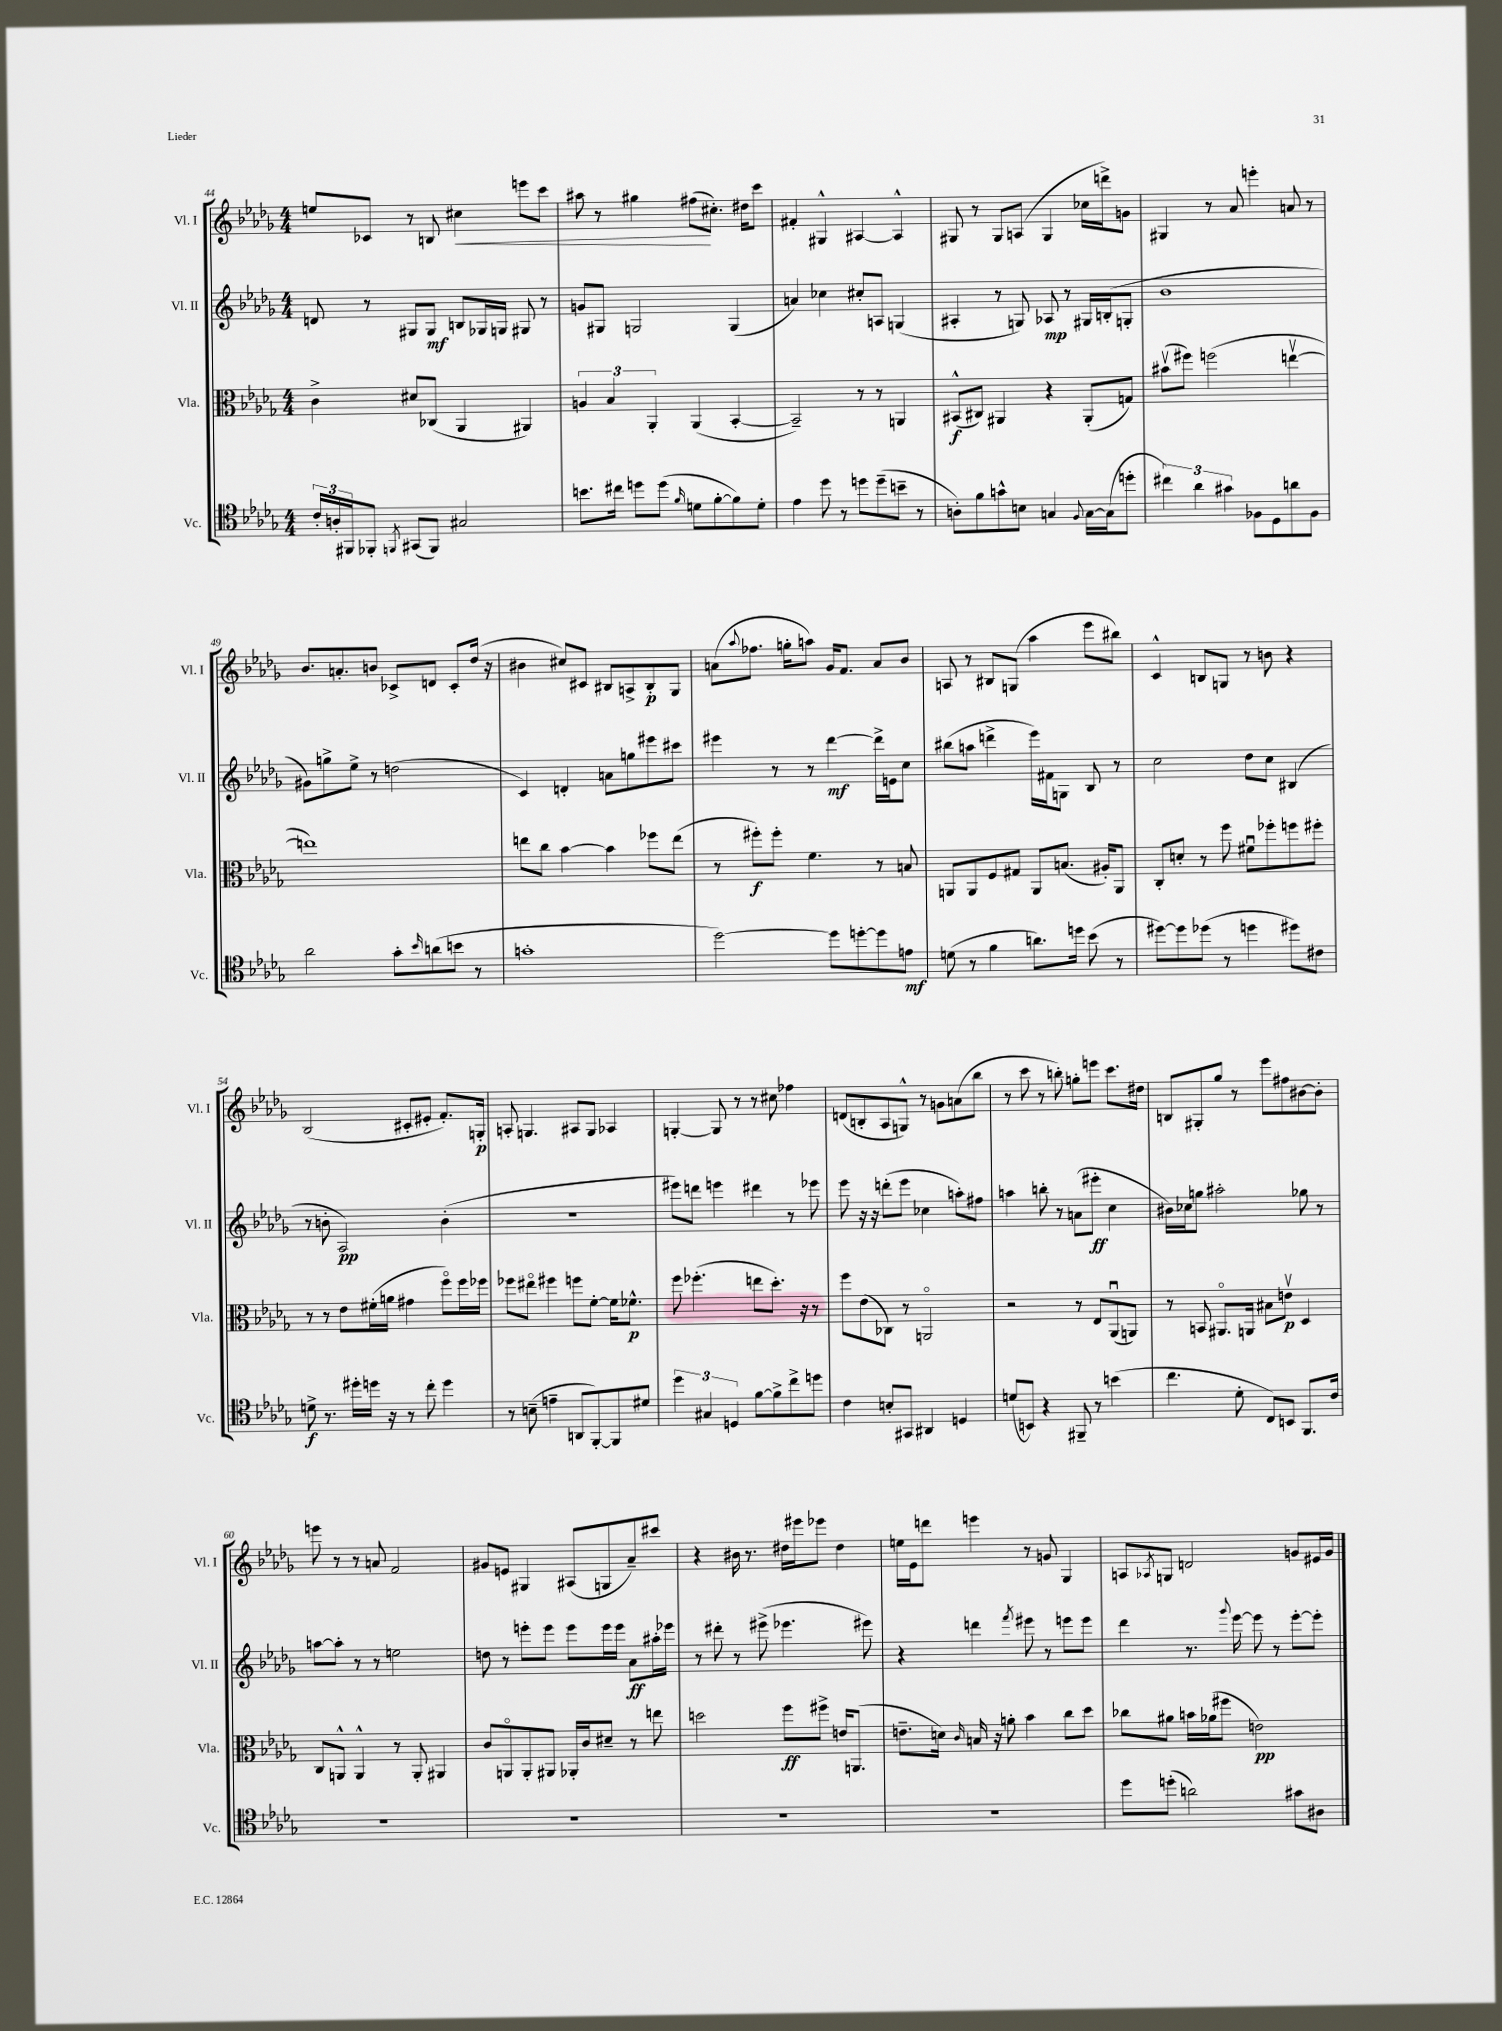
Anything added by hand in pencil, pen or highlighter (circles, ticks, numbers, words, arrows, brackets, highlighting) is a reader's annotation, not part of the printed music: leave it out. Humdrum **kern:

**kern	**dynam	**kern	**dynam	**kern	**dynam	**kern	**dynam
*part4	*part4	*part3	*part3	*part2	*part2	*part1	*part1
*staff4	*staff4	*staff3	*staff3	*staff2	*staff2	*staff1	*staff1
*I"Vc.	*	*I"Vla.	*	*I"Vl. II	*	*I"Vl. I	*
*I'Vc.	*	*I'Vla.	*	*I'Vl. II	*	*I'Vl. I	*
*clefC4	*	*clefC3	*	*clefG2	*	*clefG2	*
*k[b-e-a-d-g-]	*	*k[b-e-a-d-g-]	*	*k[b-e-a-d-g-]	*	*k[b-e-a-d-g-]	*
*M4/4	*	*M4/4	*	*M4/4	*	*M4/4	*
=44	=44	=44	=44	=44	=44	=44	=44
24c'/LL	.	4c^\	.	8dn/	.	8een/L	.
24An'/	.	.	.	.	.	.	.
24FF#X/J	.	.	.	.	.	.	.
8FF-X'/J	.	.	.	8r	.	8c-X/J	.
8qFFn/	.	.	.	.	.	.	.
(8GG#X/L	.	8d#X/L	.	8G#X/L	.	8r	.
8FF/J)	.	(8C-X/J	.	8G#/J	mf	8Bn/	.
!	!	!	!	!	!	!	!LO:HP:b
2G#X/	.	4AA-/	.	8Bn/L	.	4cc#X\	<
.	.	.	.	16G-X/L	.	.	.
.	.	.	.	16Gn/JJ	.	.	.
.	.	4AA#X/)	.	8G#X/	.	8eeen\L	.
.	.	.	.	8r	.	8ccc\J	.
=45	=45	=45	=45	=45	=45	=45	=45
8.bn\L	.	6An/	.	8gn/L	.	8aa#X\	.
.	.	.	.	8G#X/J	.	8r	.
.	.	6B-/	.	.	.	.	.
16cc#X\Jk	.	.	.	.	.	.	.
8ddn\L	.	.	.	2Gn/	.	4gg#X\	.
.	.	6AA-'/	.	.	.	.	.
(8dd\J	.	.	.	.	.	.	.
16qqf/	.	.	.	.	.	.	.
8dn\L	.	(4AA-/	.	.	.	(8ff#X\L	.
[8f'\	.	.	.	.	.	8.cc#X'\J)	[
8f\])	.	[4BB-'/	.	(4G/	.	.	.
.	.	.	.	.	.	16dd#X\KL	.
8d'\J	.	.	.	.	.	8ccc\J	.
=46	=46	=46	=46	=46	=46	=46	=46
4e-\	.	2BB-~/])	.	4an/)	.	4f#X'/	.
8dd-\	.	.	.	4cc-X\	.	4G#X^^/	.
8r	.	.	.	.	.	.	.
8ddn\L	.	8r	.	8cc#X'/L	.	[4A#X/	.
(8dd~\	.	8r	.	8An/J	.	.	.
8bn~\J	.	4AAn/	.	(4Gn/	.	4A#^^/]	.
8r	.	.	.	.	.	.	.
=47	=47	=47	=47	=47	=47	=47	=47
8An'\L)	.	(8BB#X^^/L	f	4A#X'/	.	8G#X/	.
8f\	.	8C#X/J)	.	.	.	8r	.
8gn^^\	.	4AA#X/	.	8r	.	8G#/L	.
8Bn\J	.	.	.	8Gn/)	.	(8An/J	.
4Gn/	.	4r	.	8A-X/	mp	4G#/	.
.	.	.	.	8r	.	.	.
8qqF/	.	.	.	.	.	.	.
[16G\LL	.	(8AA#'/L	.	16G#X/LL	.	16cc-X\LL	.
(16G\J]	.	.	.	(16Bn'/J	.	16dddn^\J)	.
8ddn'\J	.	8Gn/J)	.	8Gn'/J	.	8gn\J	.
=48	=48	=48	=48	=48	=48	=48	=48
6cc#X\)	.	(8b#Xv\L	.	1b-	.	4G#X/	.
.	.	8ff#X\J)	.	.	.	.	.
6a-\	.	.	.	.	.	.	.
.	.	(2ffn\	.	.	.	8r	.
6g#X\	.	.	.	.	.	.	.
.	.	.	.	.	.	8a-/	.
8F-X\L	.	.	.	.	.	4eeen'\	.
8D-\	.	.	.	.	.	.	.
8an\	.	[4eenv\	.	.	.	8an/	.
8F-\J	.	.	.	.	.	8r	.
!!LO:LB:g=z
=49	=49	=49	=49	=49	=49	=49	=49
2a-\	.	1een])	.	8g#X\L)	.	8.b-/L	.
.	.	.	.	8ggn^\	.	.	.
.	.	.	.	.	.	8.an'/	.
.	.	.	.	8ee-^\J	.	.	.
.	.	.	.	8r	.	8bn/J	.
8g-'\L	.	.	.	(2ddn\	.	8c-X^/L	.
16qqb-/	.	.	.	.	.	.	.
(8an\	.	.	.	.	.	8dn/J	.
8bn\J	.	.	.	.	.	8c-'/L	.
8r	.	.	.	.	.	(16dd-/Jk	.
.	.	.	.	.	.	16r	.
=50	=50	=50	=50	=50	=50	=50	=50
1gn'	.	8een\L	.	4c/)	.	4b#X\	.
.	.	8cc\J	.	.	.	.	.
.	.	[4b-\	.	4dn'/	.	8cc#X/L)	.
.	.	.	.	.	.	8c#X/J	.
.	.	4b-\]	.	8an\L	.	8B#X/L	.
.	.	.	.	8ggn\	.	8An^/	.
.	.	8ff-X\L	.	8eee#X\	.	8B#'/	p
.	.	(8ee\J	.	8ccc#X\J	.	8G-/J	.
=51	=51	=51	=51	=51	=51	=51	=51
[2dd-\)	.	8r	.	4eee#X\	.	(8an\L	.
.	.	.	.	.	.	8qqaa-/	.
.	.	8ff#X'\L)	f	.	.	8.ff-X\J	.
.	.	8ff#'\J	.	8r	.	.	.
.	.	.	.	.	.	16ggn'\KL	.
.	.	4.f\	.	8r	.	8aan\J)	.
8dd-\L]	.	.	.	[4ddd-\	mf	16g-/KL	.
.	.	.	.	.	.	8.f/J	.
[8ddn'\	.	.	.	.	.	.	.
8dd\]	.	8r	.	16ddd-^\LL]	.	8a/L	.
.	.	.	.	16en\J	.	.	.
8en\J	mf	8Bn/	.	8cc\J	.	8b-/J	.
=52	=52	=52	=52	=52	=52	=52	=52
(8dn\	.	8AAn/L	.	(8bb#X\L	.	8An/	.
8r	.	8AA/	.	8aan\J	.	8r	.
4f\	.	8F/	.	4dddn^\	.	8B#X/L	.
.	.	8G#X/J	.	.	.	(8Gn/J	.
8.an\L)	.	8AA/L	.	16eee-\LL)	.	4aa-\	.
.	.	.	.	16f#X\J	.	.	.
.	.	(8.Bn/J	.	8Gn\J	.	.	.
16ddn\Jk	.	.	.	.	.	.	.
(8b-\	.	.	.	8B-/	.	8eee-\L	.
.	.	16A#X'/KL)	.	.	.	.	.
8r	.	8AA/J	.	8r	.	8bb#X\J)	.
=53	=53	=53	=53	=53	=53	=53	=53
[8dd#X\L)	.	8C'/L	.	2cc\	.	4c^^/	.
8dd#\]	.	8dn'/J	.	.	.	.	.
(8dd-X\J	.	8r	.	.	.	8Bn/L	.
8r	.	8ff\	.	.	.	8Gn/J	.
4ddn\	.	8f#Xu\L	.	8dd-\L	.	8r	.
.	.	8ff-X'\	.	8cc\J	.	8bn\	.
8dd#X\L)	.	8ffn\	.	(4B#X/	.	4r	.
8c#X\J	.	8ff#X'\J	.	.	.	.	.
!!LO:LB:g=z
=54	=54	=54	=54	=54	=54	=54	=54
8dn^\	f	8r	.	8r	.	(2B-/	.
8.r	.	8r	.	8bn'\	.	.	.
.	.	8e-\L	.	2A-/)	pp	.	.
16dd#X'\LL	.	.	.	.	.	.	.
16ddn\JJ	.	(16f#X'\L	.	.	.	.	.
16r	.	16an\JJ	.	.	.	.	.
8r	.	4g#X\	.	.	.	8c#X'/L	.
8cc'\	.	.	.	.	.	8e#X'/J	.
4dd\	.	8ff\L)	.	(4b'\	.	8.f'/L)	.
.	.	16ff\L	.	.	.	.	.
.	.	16ff-X\JJ	.	.	.	16Gn'/Jk	p
=55	=55	=55	=55	=55	=55	=55	=55
8r	.	8ff-X\L	.	1r	.	8An'/	.
(8Bn~\	.	8ee#X\J	.	.	.	4.Gn/	.
4en~\	.	4ff#X\	.	.	.	.	.
8AAn/L	.	8ffn\L	.	.	.	8A#X/L	.
[8FF'/)	.	[8f'\J	.	.	.	8G/J	.
8FF/]	.	16f\KL]	.	.	.	4A-X/	.
.	.	8.f-X^^\J	p	.	.	.	.
8d#X/J	.	.	.	.	.	.	.
=56	=56	=56	=56	=56	=56	=56	=56
6dd-\	.	8ff\	.	8eee#X\L)	.	[4Gn'/	.
.	.	(4.ff-X'\	.	8dddn\J	.	.	.
6G#X/	.	.	.	.	.	.	.
.	.	.	.	4eeen\	.	8G/]	.
6Dn/	.	.	.	.	.	.	.
.	.	.	.	.	.	8r	.
[8f\L	.	8een\L	.	4ddd#X\	.	8r	.
8f^\]	.	8.dd-'\J)	.	.	.	8cc#X\	.
8cc^\	.	.	.	8r	.	4ff-X\	.
.	.	16r	.	.	.	.	.
8ddn\J	.	8r	.	8eee-X\	.	.	.
=57	=57	=57	=57	=57	=57	=57	=57
4c\	.	8ff\L	.	8eee-\	.	(8dn/L	.
.	.	(8e-\	.	16r	.	8Bn'/	.
.	.	.	.	16r	.	.	.
8Bn'/L	.	8C-X\J)	.	(8dddn'\L	.	8A-/	.
8GG#X/J	.	8r	.	8eee-\J	.	8Gn^^/J)	.
4AA#X/	.	2AAn/	.	4cc-X\	.	8r	.
.	.	.	.	.	.	8gn\L	.
4Dn/	.	.	.	8aan'\L)	.	(8an\	.
.	.	.	.	8ff#X\J	.	8bb-\J	.
=58	=58	=58	=58	=58	=58	=58	=58
(8dn/L	.	2r	.	4aan\	.	8r	.
8BBn/J)	.	.	.	.	.	8ccc\	.
4r	.	.	.	8bbn'\	.	8r	.
.	.	.	.	8r	.	8bbn'\)	.
8FF#X~/	.	8r	.	(8an\L	.	8ggn'\L	.
8r	.	8E-/L	.	8eee#X'\J	ff	8eeen\J	.
(4bn\	.	(8AA-u/	.	4cc\	.	8.ccc\L	.
.	.	8AAn/J)	.	.	.	.	.
.	.	.	.	.	.	16dd#X\Jk	.
=59	=59	=59	=59	=59	=59	=59	=59
4.cc\	.	8r	.	16b#X\LL)	.	8Bn/L	.
.	.	.	.	16cc-X\J	.	.	.
.	.	8BBn/	.	8ggn\J	.	8G#X'/	.
.	.	8.AA#X/L	.	2aa#X'\	.	8gg-/J	.
8d-'\	.	.	.	.	.	8r	.
.	.	16AAn/Jk	.	.	.	.	.
8C/L)	.	8B#X\L	.	.	.	8eee-\L	.
8BBn/J	.	8env\J	p	.	.	8ff#X\	.
8.FF/L	.	4D-/	.	8gg-X\	.	[8b#X\	.
.	.	.	.	8r	.	8b#'\J]	.
16c/Jk	.	.	.	.	.	.	.
!!LO:LB:g=z
=60	=60	=60	=60	=60	=60	=60	=60
1r	.	8C/L	.	[8aan\L	.	8eeen\	.
.	.	8AAn^^/J	.	8aa'\J]	.	8r	.
.	.	4AA^^/	.	8r	.	8r	.
.	.	.	.	8r	.	8an/	.
.	.	8r	.	2een\	.	2f/	.
.	.	8AA'/	.	.	.	.	.
.	.	4AA#X/	.	.	.	.	.
=61	=61	=61	=61	=61	=61	=61	=61
1r	.	8c/L	.	8ddn\	.	8g#X/L	.
.	.	8AAn/	.	8r	.	8en/J	.
.	.	8AA'/	.	8eeen'\L	.	4G#X/	.
.	.	8AA#X/J	.	8eee\J	.	.	.
.	.	16AA-X'/LL	.	8eee\L	.	(8A#X/L	.
.	.	16c/J	.	.	.	.	.
.	.	8d#X~/J	.	16eee\L	.	8Gn/	.
.	.	.	.	16eee\JJ	.	.	.
.	.	8r	.	8a-\L	ff	8a-~/)	.
.	.	8een\	.	16aa#X'\L	.	8ccc#X/J	.
.	.	.	.	16eee-X\JJ	.	.	.
=62	=62	=62	=62	=62	=62	=62	=62
1r	.	2ddn\	.	8r	.	4r	.
.	.	.	.	8ddd#X'\	.	.	.
.	.	.	.	8r	.	16b#X\	.
.	.	.	.	.	.	8.r	.
.	.	.	.	(8eee#X^\	.	.	.
.	.	8ff\L	ff	4.eee-X\	.	16dd#X\LL	.
.	.	.	.	.	.	16eee#X\J	.
.	.	8ff#X^\J	.	.	.	8eee-X\J	.
.	.	16en/KL	.	.	.	4dd#\	.
.	.	(8.AAn/J	.	.	.	.	.
.	.	.	.	8eee#X\)	.	.	.
=63	=63	=63	=63	=63	=63	=63	=63
1r	.	8.en~\L	.	4r	.	16een\LL	.
.	.	.	.	.	.	16e-\J	.
.	.	.	.	.	.	8dddn\J	.
.	.	16dn\Jk)	.	.	.	.	.
.	.	16qqc/	.	.	.	.	.
.	.	16Bn/	.	4dddn\	.	4eeen\	.
.	.	16r	.	.	.	.	.
.	.	8an'\	.	.	.	.	.
.	.	.	.	8qfff/	.	.	.
.	.	4b-\	.	8eee#X\	.	8r	.
.	.	.	.	8r	.	8gn/	.
.	.	8cc\L	.	8eeen\L	.	4G-/	.
.	.	8dd-\J	.	8eee\J	.	.	.
=64	=64	=64	=64	=64	=64	=64	=64
8dd-\L	.	8cc-X\L	.	4ddd-\	.	8An/L	.
.	.	.	.	.	.	8qA-X/	.
(8ddn'\J	.	8a#X\J	.	.	.	8Gn/J	.
2an\)	.	16bn\LL	.	8.r	.	2dn/	.
.	.	(16a-X\J	.	.	.	.	.
.	.	8ff#X\J	.	.	.	.	.
.	.	.	.	8qqggg-/	.	.	.
.	.	.	.	[16eee-\	.	.	.
.	.	2en\)	pp	8eee-\]	.	.	.
.	.	.	.	8r	.	.	.
8g#X\L	.	.	.	[8eee-'\L	.	8gn/L	.
8A#X\J	.	.	.	8eee-'\J]	.	16e#X/L	.
.	.	.	.	.	.	16g/JJ	.
==	==	==	==	==	==	==	==
*-	*-	*-	*-	*-	*-	*-	*-
